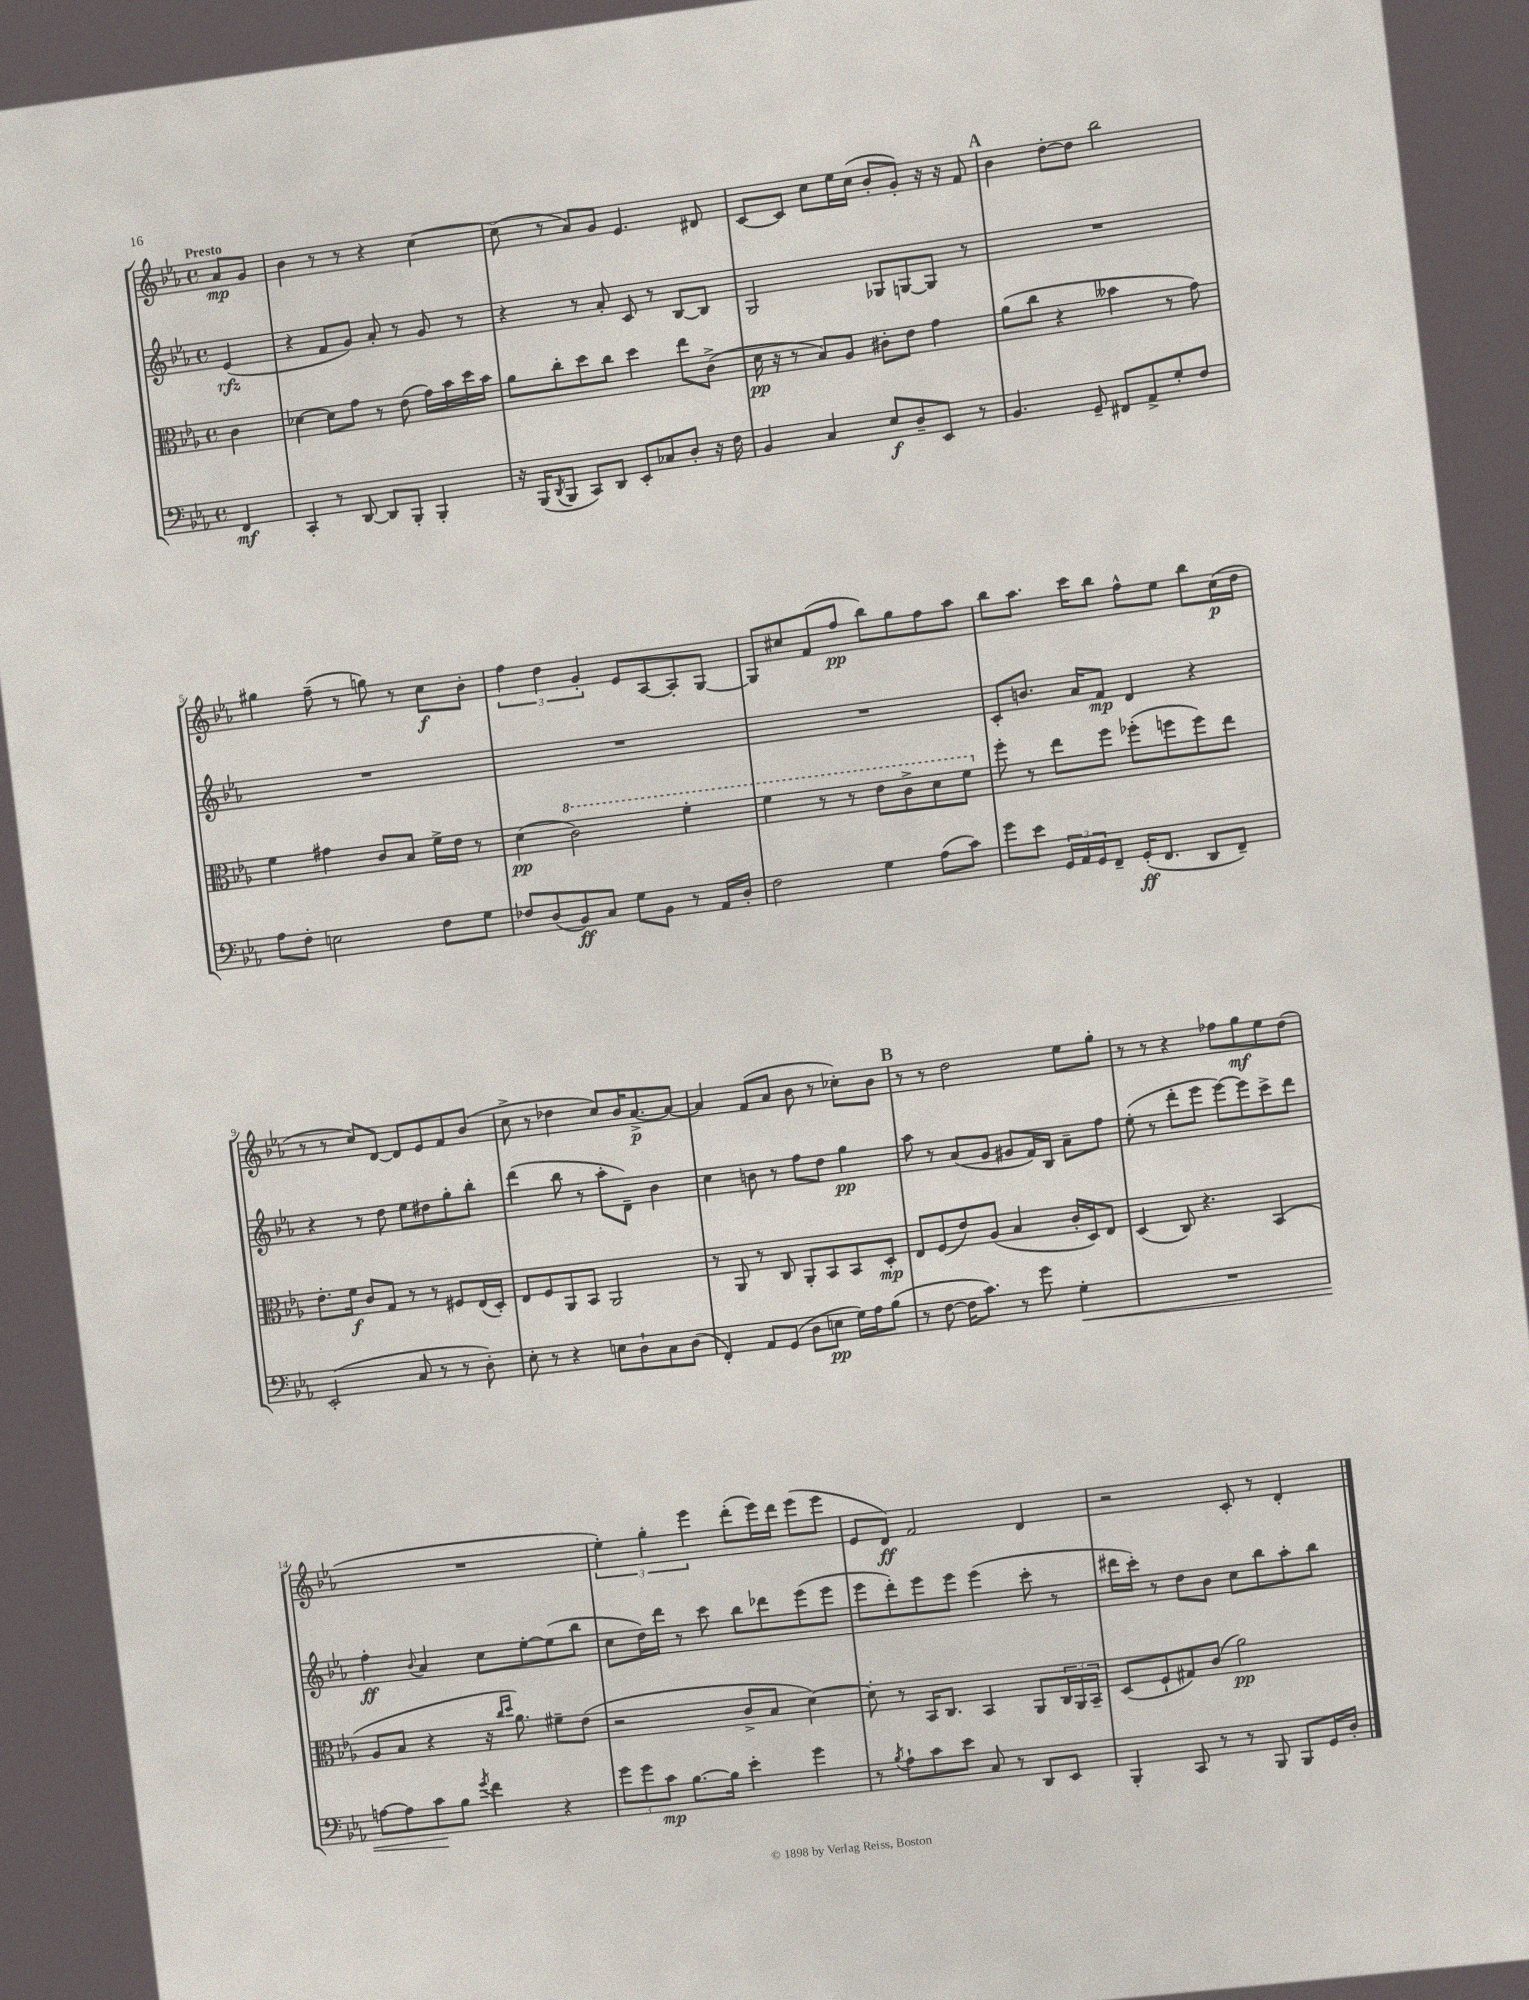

**kern	**dynam	**kern	**dynam	**kern	**dynam	**kern	**dynam
*part4	*part4	*part3	*part3	*part2	*part2	*part1	*part1
*staff4	*staff4	*staff3	*staff3	*staff2	*staff2	*staff1	*staff1
*clefF4	*	*clefC3	*	*clefG2	*	*clefG2	*
*k[b-e-a-]	*	*k[b-e-a-]	*	*k[b-e-a-]	*	*k[b-e-a-]	*
*M4/4	*	*M4/4	*	*M4/4	*	*M4/4	*
*met(c)	*	*met(c)	*	*met(c)	*	*met(c)	*
=	=	=	=	=	=	=	=
!	!	!	!	!	!	!LO:TX:a:B:t=Presto	!
4FF/	mf	4c\	.	(4e-/	rfz	8a-/L	mp
.	.	.	.	.	.	8g/J	.
=1	=1	=1	=1	=1	=1	=1	=1
4CC'/	.	[4d-X\	.	4r	.	4b-\	.
8r	.	8d-\L]	.	8f/L	.	8r	.
[8DD/	.	8g\J	.	8g/J)	.	8r	.
8DD/L]	.	8r	.	8a-'/	.	4r	.
8BBB-'/J	.	(8e-\	.	8r	.	.	.
4BBB-'/	.	16g\LL)	.	8g/	.	[4cc\	.
.	.	16b-\	.	.	.	.	.
.	.	16dd\	.	8r	.	.	.
.	.	16b-\JJ	.	.	.	.	.
=2	=2	=2	=2	=2	=2	=2	=2
16r	.	8a-\L	.	4r	.	(8cc\]	.
(16BBB-/KL	.	.	.	.	.	.	.
8qDD/	.	.	.	.	.	.	.
8BBB-/J	.	8cc'\	.	.	.	8r	.
8CC/L)	.	8dd\	.	8r	.	8a-/L)	.
8DD/J	.	8cc\J	.	8a-'/	.	8g/J	.
8EE-'/L	.	4dd\	.	8c/	.	4.e-/	.
8C-X/	.	.	.	8r	.	.	.
8D'/J	.	8ee-\L	.	[8B-/L	.	.	.
16r	.	(8c^\J	.	8B-/J]	.	8d#X/	.
16F\	.	.	.	.	.	.	.
=3	=3	=3	=3	=3	=3	=3	=3
4BB-/	.	16d\	pp	2G/	.	[8c/L	.
.	.	16r	.	.	.	.	.
.	.	8r	.	.	.	8c/J]	.
4C/	.	8B-/L)	.	.	.	8cc\L	.
.	.	8A-/J	.	.	.	16ee-\L	.
.	.	.	.	.	.	(16cc\JJ	.
8E-/L	f	8c#X'\L	.	8G-X/L	.	8b-'/L	.
8D~/	.	8e-\J	.	[8Gn/	.	8g'/J)	.
8EE-/J	.	4g\	.	8G/J]	.	16r	.
.	.	.	.	.	.	16r	.
8r	.	.	.	8r	.	8f/	.
!!LO:REH:place=s1:t=A
=4	=4	=4	=4	=4	=4	=4	=4
4.BB-/	.	(8a-\L	.	1r	.	4b-\	.
.	.	8cc\J	.	.	.	.	.
.	.	4r	.	.	.	[8dd'\L	.
8GG~/	.	.	.	.	.	8dd\J]	.
8FF#X/L	.	4b--X\	.	.	.	2bb-\	.
8AA-^/	.	.	.	.	.	.	.
8G'/	.	8r	.	.	.	.	.
8F/J	.	8g\)	.	.	.	.	.
!!LO:LB:g=z
=5	=5	=5	=5	=5	=5	=5	=5
8A-\L	.	4f\	.	1r	.	4gg#X\	.
8F'\J	.	.	.	.	.	.	.
2En\	.	4g#X\	.	.	.	(8ff~\	.
.	.	.	.	.	.	8r	.
.	.	8c/L	.	.	.	8ggn\)	.
.	.	8B-/J	.	.	.	8r	.
8F\L	.	16f^\LL	.	.	.	8cc\L	f
.	.	16e-\JJ	.	.	.	.	.
8G\J	.	8r	.	.	.	8b-'\J	.
=6	=6	=6	=6	=6	=6	=6	=6
8F-X/L	.	(4d\	pp	1r	.	6ff\	.
(8D/	.	.	.	.	.	.	.
.	.	.	.	.	.	6dd\	.
*	*	*8va	*	*	*	*	*
8BB-/)	ff	2cc\)	.	.	.	.	.
.	.	.	.	.	.	6g'/	.
8C/J	.	.	.	.	.	.	.
8G\L	.	.	.	.	.	8e-/L	.
8BB-\J	.	.	.	.	.	[8A-/	.
8r	.	4ff'\	.	.	.	8A-'/]	.
16AA-/LL	.	.	.	.	.	[8G/J	.
16D'/JJ	.	.	.	.	.	.	.
=7	=7	=7	=7	=7	=7	=7	=7
2F\	.	4ff\	.	1r	.	8G/L]	.
.	.	.	.	.	.	8cc#X/	.
.	.	8r	.	.	.	(8f/	.
.	.	8r	.	.	.	8ff/J	pp
4G\	.	8ee-\L	.	.	.	8bb-\L)	.
.	.	8cc^\	.	.	.	8gg\	.
(8A-\L	.	8dd\	.	.	.	8ff\	.
8c\J)	.	8ff\J	.	.	.	8aa-\J	.
=8	=8	=8	=8	=8	=8	=8	=8
*	*	*X8va	*	*	*	*	*
8g\L	.	8ff'\	.	8c'/L	.	8bb-\L	.
8e-\J	.	8r	.	8.bn/J	.	8.aa-\J	.
24GG/LL	.	8ee-\L	.	.	.	.	.
24AA-/	.	.	.	.	.	.	.
.	.	.	.	16a-/KL	.	16ccc\KL	.
24GG/J	.	.	.	.	.	.	.
8FF~/J	.	8ff\J	.	8f/J	mp	8bb-\J	.
(16GG'/KL	ff	(8ff-X'\L	.	4d/	.	8ff^^\L	.
8.FF/J	.	.	.	.	.	.	.
.	.	8ffn\	.	.	.	8ee-\J	.
8DD/L	.	8ff\)	.	4r	.	8bb-\L	.
8FF~/J)	.	8ee-\J	.	.	.	(16cc\L	p
.	.	.	.	.	.	16dd\JJ	.
!!LO:LB:g=z
=9	=9	=9	=9	=9	=9	=9	=9
(2EE-'/	.	8.e-'\L	.	4r	.	8r	.
.	.	.	.	.	.	8r	.
.	.	16f\Jk	f	.	.	.	.
.	.	8c/L	.	8r	.	8cc/L)	.
.	.	8G/J	.	8dd\	.	[8d/J	.
8C/	.	8r	.	8ee-\L	.	8d/L]	.
8r	.	8r	.	8dd#X\	.	8e-/	.
8r	.	8F#X/L	.	8gg'\	.	8f/	.
8D'\)	.	(16E-/L	.	8bb-'\J	.	(8b-/J	.
.	.	16D'/JJ)	.	.	.	.	.
=10	=10	=10	=10	=10	=10	=10	=10
8E-'\	.	8E-/L	.	(4ddd\	.	8cc^\	.
8r	.	8F/	.	.	.	8r	.
4r	.	8AA-/	.	8bb-\	.	4dd-X\	.
.	.	8BB-/J	.	8r	.	.	.
8En\L	.	2AA-/	.	8aa-'\L	.	8cc/L)	.
8D`\	.	.	.	8d~\J)	.	16b-/K	.
.	.	.	.	.	.	[8.a-^/	p
8C\	.	.	.	4b-\	.	.	.
(8D\J	.	.	.	.	.	8a-/J_	.
=11	=11	=11	=11	=11	=11	=11	=11
4FF'/)	.	8r	.	4cc\	.	4a-/]	.
.	.	8AA-/	.	.	.	.	.
8AA-/L	.	8r	.	8bn\	.	(8f/L	.
(8GG/J	.	8C/	.	8r	.	8a-/J	.
8D\L	.	8AA-'/L	.	8ff\L	.	8b-\	.
8En\J	pp	8BB-/	.	8dd\J	.	8r	.
16G\LL)	.	8BB-/	.	4gg\	pp	8cc-X'\L)	.
16A-\J	.	.	.	.	.	.	.
(8B-\J	.	8D'/J	mp	.	.	8b-\J	.
!!LO:REH:place=s1:t=B
=12	=12	=12	=12	=12	=12	=12	=12
8r	.	8E-/L	.	8aa-\	.	8r	.
[8F\	.	(8F/	.	8r	.	8r	.
16F\KL]	.	8e-/)	.	(8a-/L	.	2dd\	.
8.c\J)	.	.	.	.	.	.	.
.	.	(8A-/J	.	8g/J	.	.	.
8r	.	4B-/	.	8g#X/L	.	.	.
8g\	.	.	.	16f/L)	.	.	.
.	.	.	.	16B-/JJ	.	.	.
!	!LO:HP:b	!	!	!	!	!	!
4G'\	<	16c'/LL	.	8a-~\L	.	8ee-\L	.
.	.	16D/J)	.	.	.	.	.
.	.	8E-/J	.	8ff\J	.	8gg'\J	.
=13	=13	=13	=13	=13	=13	=13	=13
1r	.	(4D/	.	(8ee-'\	.	8r	.
.	.	.	.	8r	.	8r	.
.	.	8C/)	.	8ddd'\L	.	4r	.
.	.	4.r	.	8eee-\J	.	.	.
.	.	.	.	[8eee-\L)	.	8ff-X\L	.
.	.	.	.	8eee-\]	.	8gg\	mf
.	.	(4BB-/	.	8ccc^\	.	8ee-\	.
.	.	.	.	8ddd\J	.	(8dd\J	.
!!LO:LB:g=z
=14	=14	=14	=14	=14	=14	=14	=14
[8An\L	.	8A-/L	.	4ff'\	ff	1r	.
8A\]	.	8B-/J	.	.	.	.	.
.	.	.	.	8qqb-/	.	.	.
8c\	.	4r	.	4a-/	.	.	.
8B-\J	[	.	.	.	.	.	.
8qg/	.	.	.	.	.	.	.
4f\	.	16r	.	8cc\L	.	.	.
.	.	16qqcc/LL	.	.	.	.	.
.	.	16qqdd/JJ	.	.	.	.	.
.	.	8.a-\)	.	.	.	.	.
.	.	.	.	[8ee-'\	.	.	.
4r	.	8f#X~\L	.	(8ee-\]	.	.	.
.	.	(8e-\J	.	8bb-\J	.	.	.
=15	=15	=15	=15	=15	=15	=15	=15
12g\L	.	2r	.	8cc\L	.	6ee-'\)	.
12g\	.	.	.	.	.	.	.
.	.	.	.	16dd\L)	.	.	.
12c\J	mp	.	.	.	.	6gg'\	.
.	.	.	.	16ddd\JJ	.	.	.
[8.B-\L	.	.	.	8r	.	.	.
.	.	.	.	.	.	6eee-\	.
.	.	.	.	8ccc\	.	.	.
16B-\Jk]	.	.	.	.	.	.	.
4e-'\	.	8c^/L	.	8bb-\L	.	(8ddd'\L	.
.	.	8B-/J	.	8ddd-X\	.	16eee-\L)	.
.	.	.	.	.	.	16ddd\JJ	.
4g\	.	[4d\)	.	(8eee-\	.	(8eee-\L	.
.	.	.	.	8eee-\J	.	8eee-\J	.
=16	=16	=16	=16	=16	=16	=16	=16
8r	.	8d'\]	.	8eee-\L	.	8e-/L	.
8qB-/	.	.	.	.	.	.	.
8A-`\L	.	8r	.	8ddd'\)	.	8d/J)	ff
8c\	.	16BB-/KL	.	8eee-\	.	2f/	.
.	.	8.C/J	.	.	.	.	.
8e-\J	.	.	.	8eee-\J	.	.	.
8C/	.	4BB-/	.	(4eee-\	.	.	.
8r	.	.	.	.	.	.	.
8DD/L	.	8AA-/L	.	8ccc'\	.	4d/	.
8EE-/J	.	24C/L	.	8r	.	.	.
.	.	24AA-/	.	.	.	.	.
.	.	24BB-~/JJ	.	.	.	.	.
=17	=17	=17	=17	=17	=17	=17	=17
4BBB-'/	.	(8D/L	.	16ddd#X\LL	.	2r	.
.	.	.	.	16ccc'\JJ)	.	.	.
.	.	8F`/	.	8r	.	.	.
8CC/	.	8G#X/)	.	8dd\L	.	.	.
8r	.	(8c/J	.	8b-\J	.	.	.
8r	.	2a-\)	pp	8cc\L	.	8c'/	.
8BBB-/	.	.	.	8bb-\	.	8r	.
8BBB-/L	.	.	.	8aa-'\	.	4d'/	.
16GG/L	.	.	.	8bb-\J	.	.	.
16D'/JJ	.	.	.	.	.	.	.
==	==	==	==	==	==	==	==
*-	*-	*-	*-	*-	*-	*-	*-
